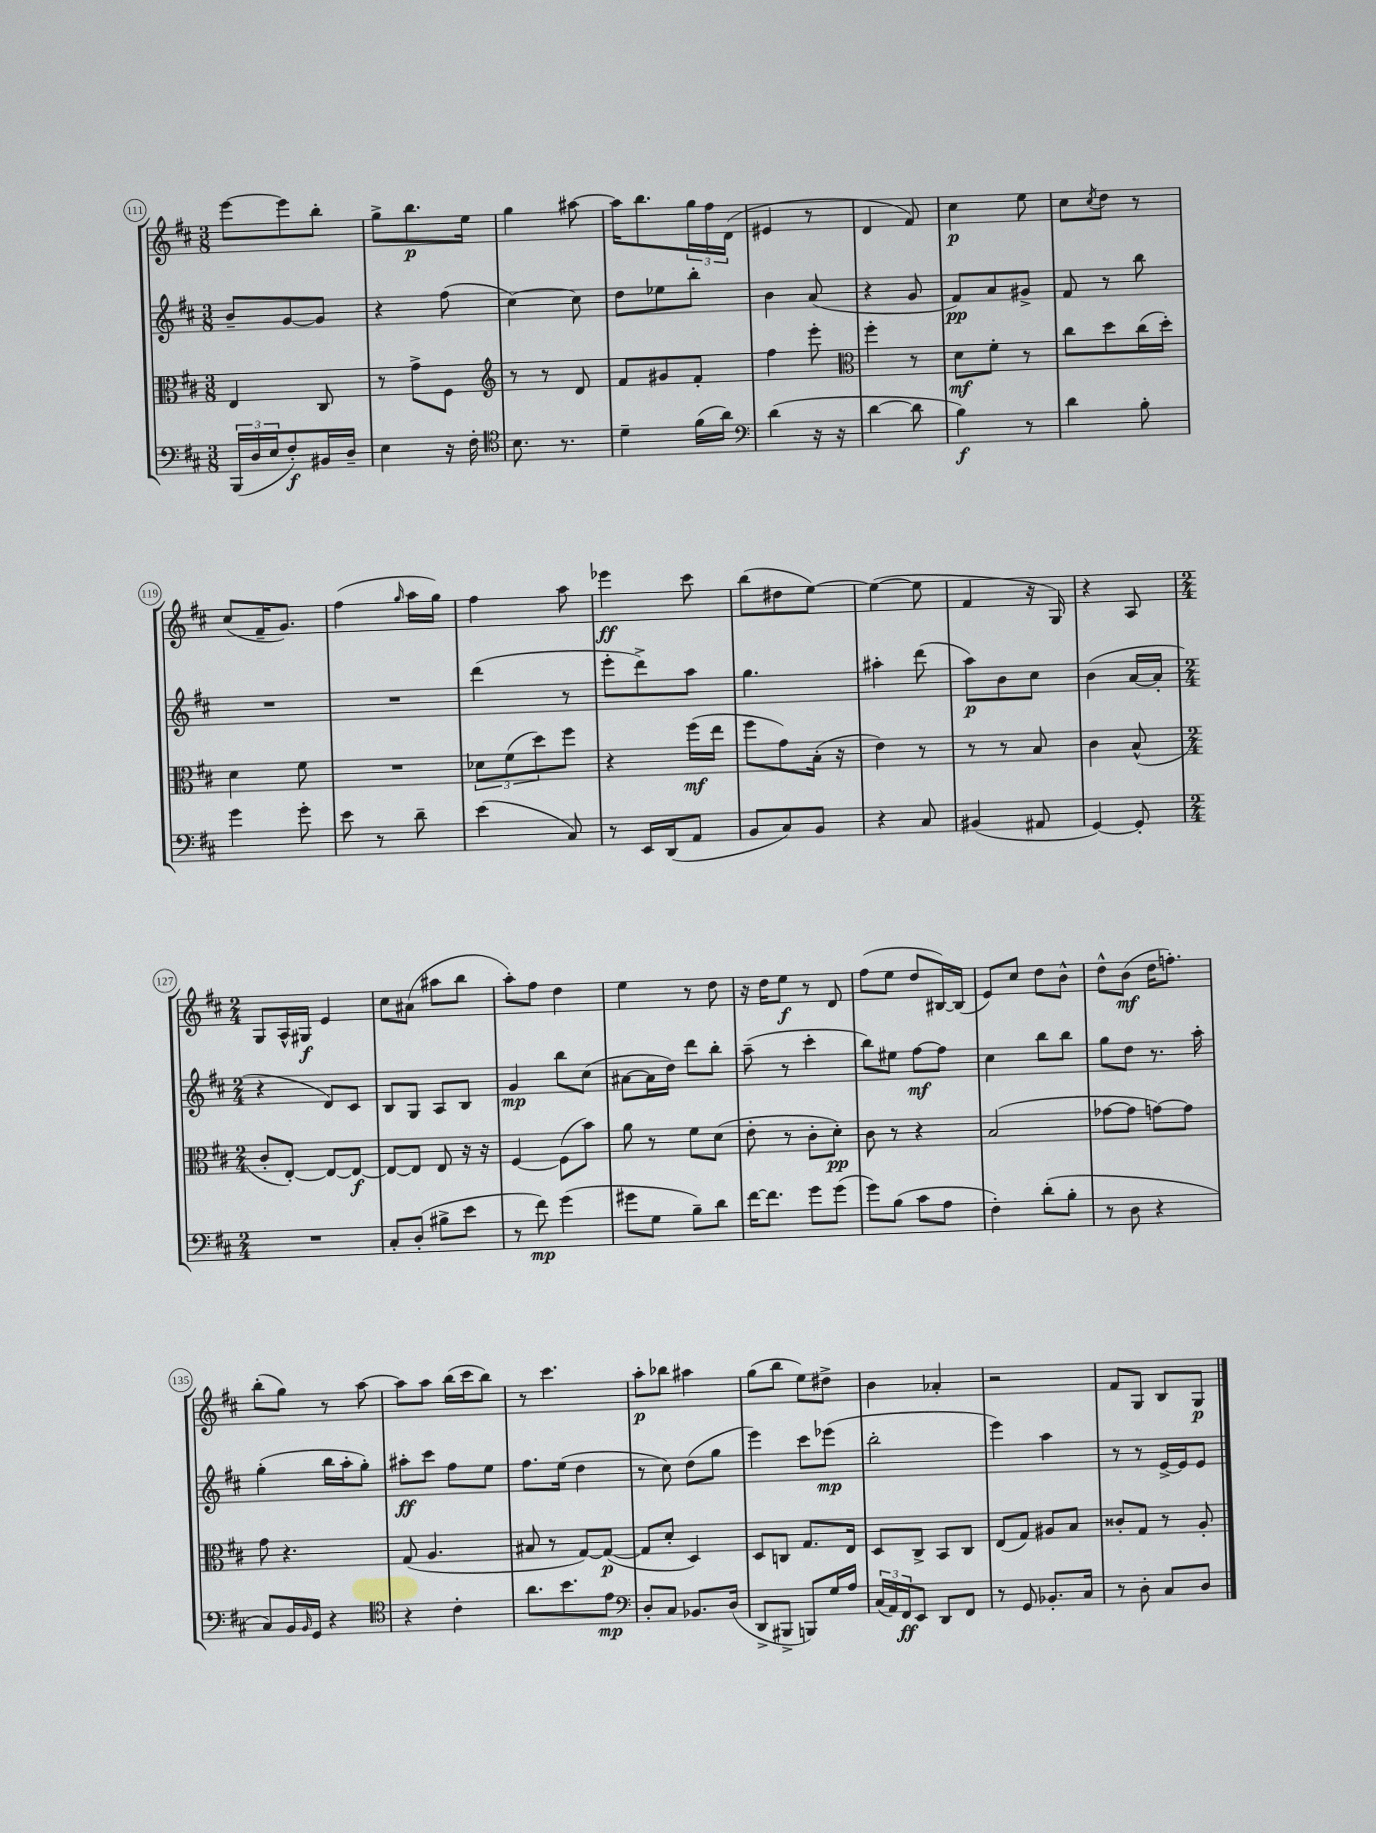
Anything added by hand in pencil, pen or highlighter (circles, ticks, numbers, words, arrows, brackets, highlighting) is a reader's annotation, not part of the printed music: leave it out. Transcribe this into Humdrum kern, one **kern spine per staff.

**kern	**dynam	**kern	**dynam	**kern	**dynam	**kern	**dynam
*part4	*part4	*part3	*part3	*part2	*part2	*part1	*part1
*staff4	*staff4	*staff3	*staff3	*staff2	*staff2	*staff1	*staff1
*clefF4	*	*clefC3	*	*clefG2	*	*clefG2	*
*k[f#c#]	*	*k[f#c#]	*	*k[f#c#]	*	*k[f#c#]	*
*M3/8	*	*M3/8	*	*M3/8	*	*M3/8	*
=111	=111	=111	=111	=111	=111	=111	=111
(24BBB/LL	.	4E/	.	8b~/L	.	[8eee\L	.
24D/	.	.	.	.	.	.	.
24E/J	.	.	.	.	.	.	.
8F#'/)	f	.	.	[8g/	.	8eee\]	.
16BB#X/L	.	8C#/	.	8g/J]	.	8bb'\J	.
16D~/JJ	.	.	.	.	.	.	.
=112	=112	=112	=112	=112	=112	=112	=112
4E\	.	8r	.	4r	.	8gg^\L	.
.	.	8g^\L	.	.	.	8.bb\	p
16r	.	8F#\J	.	(8ff#\	.	.	.
16F#'\	.	.	.	.	.	16ee\Jk	.
=113	=113	=113	=113	=113	=113	=113	=113
*clefC4	*	*clefG2	*	*	*	*	*
8.B\	.	8r	.	[4cc#\)	.	4gg\	.
.	.	8r	.	.	.	.	.
8.r	.	.	.	.	.	.	.
.	.	8d/	.	8cc#\]	.	[8aa#X\	.
=114	=114	=114	=114	=114	=114	=114	=114
4d~\	.	8f#/L	.	8dd\L	.	16aa#\KL]	.
.	.	.	.	.	.	8.bb\	.
.	.	8g#X/	.	8ee-X\	.	.	.
(16f#\LL	.	8f#'/J	.	8bb'\J	.	24gg\L	.
.	.	.	.	.	.	24ff#\	.
16a\JJ)	.	.	.	.	.	.	.
.	.	.	.	.	.	(24d\JJ	.
=115	=115	=115	=115	=115	=115	=115	=115
*clefF4	*	*	*	*	*	*	*
(4d\	.	4ff#\	.	4b\	.	4e#X/	.
16r	.	8eee'\	.	(8a/	.	8r	.
16r	.	.	.	.	.	.	.
=116	=116	=116	=116	=116	=116	=116	=116
*	*	*clefC3	*	*	*	*	*
[4d\	.	4ff#'\	.	4r	.	4d/	.
8d\]	.	8r	.	8g/	.	8f#/)	.
=117	=117	=117	=117	=117	=117	=117	=117
4B\)	f	8d\L	mf	8f#/L)	pp	4cc#\	p
.	.	8f#'\J	.	8a/	.	.	.
8r	.	8r	.	8g#X^/J	.	8ee\	.
=118	=118	=118	=118	=118	=118	=118	=118
4d\	.	8cc#\L	.	8f#/	.	8cc#\L	.
.	.	.	.	.	.	8qcc#/	.
.	.	8dd\	.	8r	.	8dd\J	.
8B'\	.	(16cc#\L	.	8bb\	.	8r	.
.	.	16dd'\JJ)	.	.	.	.	.
!!LO:LB:g=z
=119	=119	=119	=119	=119	=119	=119	=119
4g\	.	4d\	.	4.r	.	(8cc#/L	.
.	.	.	.	.	.	16f#~/K	.
.	.	.	.	.	.	8.g/J)	.
8g'\	.	8f#\	.	.	.	.	.
=120	=120	=120	=120	=120	=120	=120	=120
8e\	.	4.r	.	4.r	.	(4ff#\	.
8r	.	.	.	.	.	.	.
.	.	.	.	.	.	16qqgg/	.
8d~\	.	.	.	.	.	16aa\LL	.
.	.	.	.	.	.	16gg\JJ)	.
=121	=121	=121	=121	=121	=121	=121	=121
(4e\	.	12d-X\L	.	(4ddd\	.	4ff#\	.
.	.	(12f#\	.	.	.	.	.
.	.	12dd\)	.	.	.	.	.
8C#/)	.	8ff#\J	.	8r	.	8aa\	.
=122	=122	=122	=122	=122	=122	=122	=122
8r	.	4r	.	8eee'\L	.	4eee-X\	ff
16EE/LL	.	.	.	8ddd^\)	.	.	.
(16DD/J	.	.	.	.	.	.	.
8AA/J	.	(16ff#\LL	mf	8aa\J	.	8ccc#\	.
.	.	16ee\JJ	.	.	.	.	.
=123	=123	=123	=123	=123	=123	=123	=123
8BB/L	.	8ff#\L	.	4.gg\	.	(8bb\L	.
8C#/)	.	8g\)	.	.	.	8dd#X\	.
8BB/J	.	(16B'\Jk	.	.	.	[8ee\J)	.
.	.	16r	.	.	.	.	.
=124	=124	=124	=124	=124	=124	=124	=124
4r	.	4e\)	.	4aa#X'\	.	(4ee\_	.
8C#/	.	8r	.	(8ddd\	.	8ee\]	.
=125	=125	=125	=125	=125	=125	=125	=125
(4BB#X/	.	8r	.	8aa\L)	p	4f#/	.
.	.	8r	.	8b\	.	.	.
8AA#X/	.	8B/	.	8cc#\J	.	16r	.
.	.	.	.	.	.	16G/)	.
=126	=126	=126	=126	=126	=126	=126	=126
[4GG/)	.	4c#\	.	(4b\	.	4r	.
8GG'/]	.	(8B^^/	.	[16a/LL	.	8A/	.
.	.	.	.	16a'/JJ]	.	.	.
!!LO:LB:g=z
=127	=127	=127	=127	=127	=127	=127	=127
*M2/4	*	*M2/4	*	*M2/4	*	*M2/4	*
2r	.	8c#'/L	.	4r	.	8G/L	.
.	.	[8E'/J)	.	.	.	16A^^/L	.
.	.	.	.	.	.	16G#X/JJ	f
.	.	8E/L_	.	8d/L)	.	4e/	.
.	.	8E/J_	f	8c#/J	.	.	.
=128	=128	=128	=128	=128	=128	=128	=128
8C#'/L	.	8E/L_	.	8B/L	.	8cc#\L	.
(8D'/J	.	8E/J]	.	8G/J	.	(8a#X\J	.
8B#X^\L	.	8E/	.	8A/L	.	8aa#X\L	.
8e\J	.	16r	.	8B/J	.	8bb\J	.
.	.	16r	.	.	.	.	.
=129	=129	=129	=129	=129	=129	=129	=129
8r	.	[4F#/	.	4g/	mp	8aa'\L)	.
8f#\)	mp	.	.	.	.	8ff#\J	.
(4g\	.	(8F#\L]	.	8bb\L	.	4dd\	.
.	.	8b\J)	.	(8cc#\J	.	.	.
=130	=130	=130	=130	=130	=130	=130	=130
8g#X\L	.	8a\	.	[8a#X\L	.	4ee\	.
8G\J	.	8r	.	16a#\L]	.	.	.
.	.	.	.	16dd\JJ)	.	.	.
8B~\L)	.	8f#\L	.	8ddd\L	.	8r	.
8d\J	.	(8d\J	.	8bb'\J	.	8dd\	.
=131	=131	=131	=131	=131	=131	=131	=131
[16f#\KL	.	8e'\	.	(8aa~\	.	16r	.
8.f#\J]	.	.	.	.	.	16dd\KL	.
.	.	8r	.	8r	.	8ee\J	f
8g\L	.	8c#'\L	.	4ccc#'\	.	8r	.
(8g\J	.	8d'\J)	pp	.	.	8d/	.
=132	=132	=132	=132	=132	=132	=132	=132
8g\L)	.	8c#\	.	8bb\L)	.	(8ff#\L	.
(8B\J	.	8r	.	8ee#X\J	.	8ee\J	.
8c#\L	.	4r	.	[8ff#\L	mf	8dd/L	.
8A\J	.	.	.	8ff#\J]	.	[16B#X/L)	.
.	.	.	.	.	.	(16B#/JJ]	.
=133	=133	=133	=133	=133	=133	=133	=133
4F#'\)	.	(2B/	.	4cc#\	.	8e/L)	.
.	.	.	.	.	.	8cc#/J	.
(8d'\L	.	.	.	8bb\L	.	8dd\L	.
8B'\J	.	.	.	8bb\J	.	8b^^\J	.
=134	=134	=134	=134	=134	=134	=134	=134
8r	.	[8g-X\L	.	8gg\L	.	8dd^^\L	.
8D\	.	8g-\J]	.	8dd\J	.	(8b\J	mf
4r	.	[8gn\L)	.	8.r	.	16dd\KL	.
.	.	.	.	.	.	8.ffn'\J)	.
.	.	8g\J]	.	.	.	.	.
.	.	.	.	16aa'\	.	.	.
!!LO:LB:g=z
=135	=135	=135	=135	=135	=135	=135	=135
8C#/L)	.	8g\	.	(4gg'\	.	(8bb'\L	.
16BB/L	.	4.r	.	.	.	8gg\J)	.
16qqBB/	.	.	.	.	.	.	.
16GG/JJ	.	.	.	.	.	.	.
4r	.	.	.	16bb\LL	.	8r	.
.	.	.	.	16aa'\J	.	.	.
.	.	.	.	8gg'\J)	.	[8aa\	.
=136	=136	=136	=136	=136	=136	=136	=136
*clefC4	*	*	*	*	*	*	*
4r	.	(8G/	.	8aa#X'\L	ff	8aa\L]	.
.	.	4.A/	.	8ccc#\J	.	8aa\J	.
4c#'\	.	.	.	8ff#\L	.	(16bb\LL	.
.	.	.	.	.	.	16ccc#\J	.
.	.	.	.	8ee\J	.	8bb\J)	.
=137	=137	=137	=137	=137	=137	=137	=137
8.a\L	.	8B#X/	.	8.ff#\L	.	8r	.
.	.	8r	.	.	.	4.ccc#\	.
8.b\	.	.	.	(16ee\Jk	.	.	.
.	.	[8G/L)	.	4dd\	.	.	.
8e\J	mp	(8G/J_	p	.	.	.	.
=138	=138	=138	=138	=138	=138	=138	=138
*clefF4	*	*	*	*	*	*	*
8D'/L	.	8G/L]	.	8r	.	8aa'\L	p
8C#/J	.	8d'/J	.	8cc#\)	.	8bb-X\J	.
8.BB-X/L	.	4D/)	.	(8dd\L	.	4aa#X\	.
.	.	.	.	8gg\J	.	.	.
(16D/Jk	.	.	.	.	.	.	.
=139	=139	=139	=139	=139	=139	=139	=139
8DD^/L	.	8D/L	.	4eee\)	.	(8gg\L	.
8BBB#X^/J	.	8Cn/J	.	.	.	8bb\J	.
8BBBn/L)	.	8.G/L	.	8ccc#\L	.	8ee\L)	.
16G/L	.	.	.	(8eee-X\J	mp	8dd#X^\J	.
16A/JJ	.	16E/Jk	.	.	.	.	.
=140	=140	=140	=140	=140	=140	=140	=140
(24C#/LL	.	8D/L	.	2bb'\	.	4b\	.
24AA/)	.	.	.	.	.	.	.
24FF#/J	ff	.	.	.	.	.	.
8EE/J	.	8C#^/J	.	.	.	.	.
8DD/L	.	8BB/L	.	.	.	4a-X'/	.
8FF#/J	.	8C#/J	.	.	.	.	.
=141	=141	=141	=141	=141	=141	=141	=141
8r	.	(8E/L	.	4eee\)	.	2r	.
8GG/	.	8G/J)	.	.	.	.	.
8.BB-X'/L	.	8A#X/L	.	4aa\	.	.	.
.	.	8B/J	.	.	.	.	.
16C#/Jk	.	.	.	.	.	.	.
=142	=142	=142	=142	=142	=142	=142	=142
8r	.	8c##X'/L	.	8r	.	8f#/L	.
8D'\	.	8G/J	.	8r	.	8G/J	.
8C#/L	.	8r	.	[16e^/LL	.	8B/L	.
.	.	.	.	16e/J]	.	.	.
8D/J	.	8A'/	.	8e/J	.	8G/J	p
==	==	==	==	==	==	==	==
*-	*-	*-	*-	*-	*-	*-	*-
